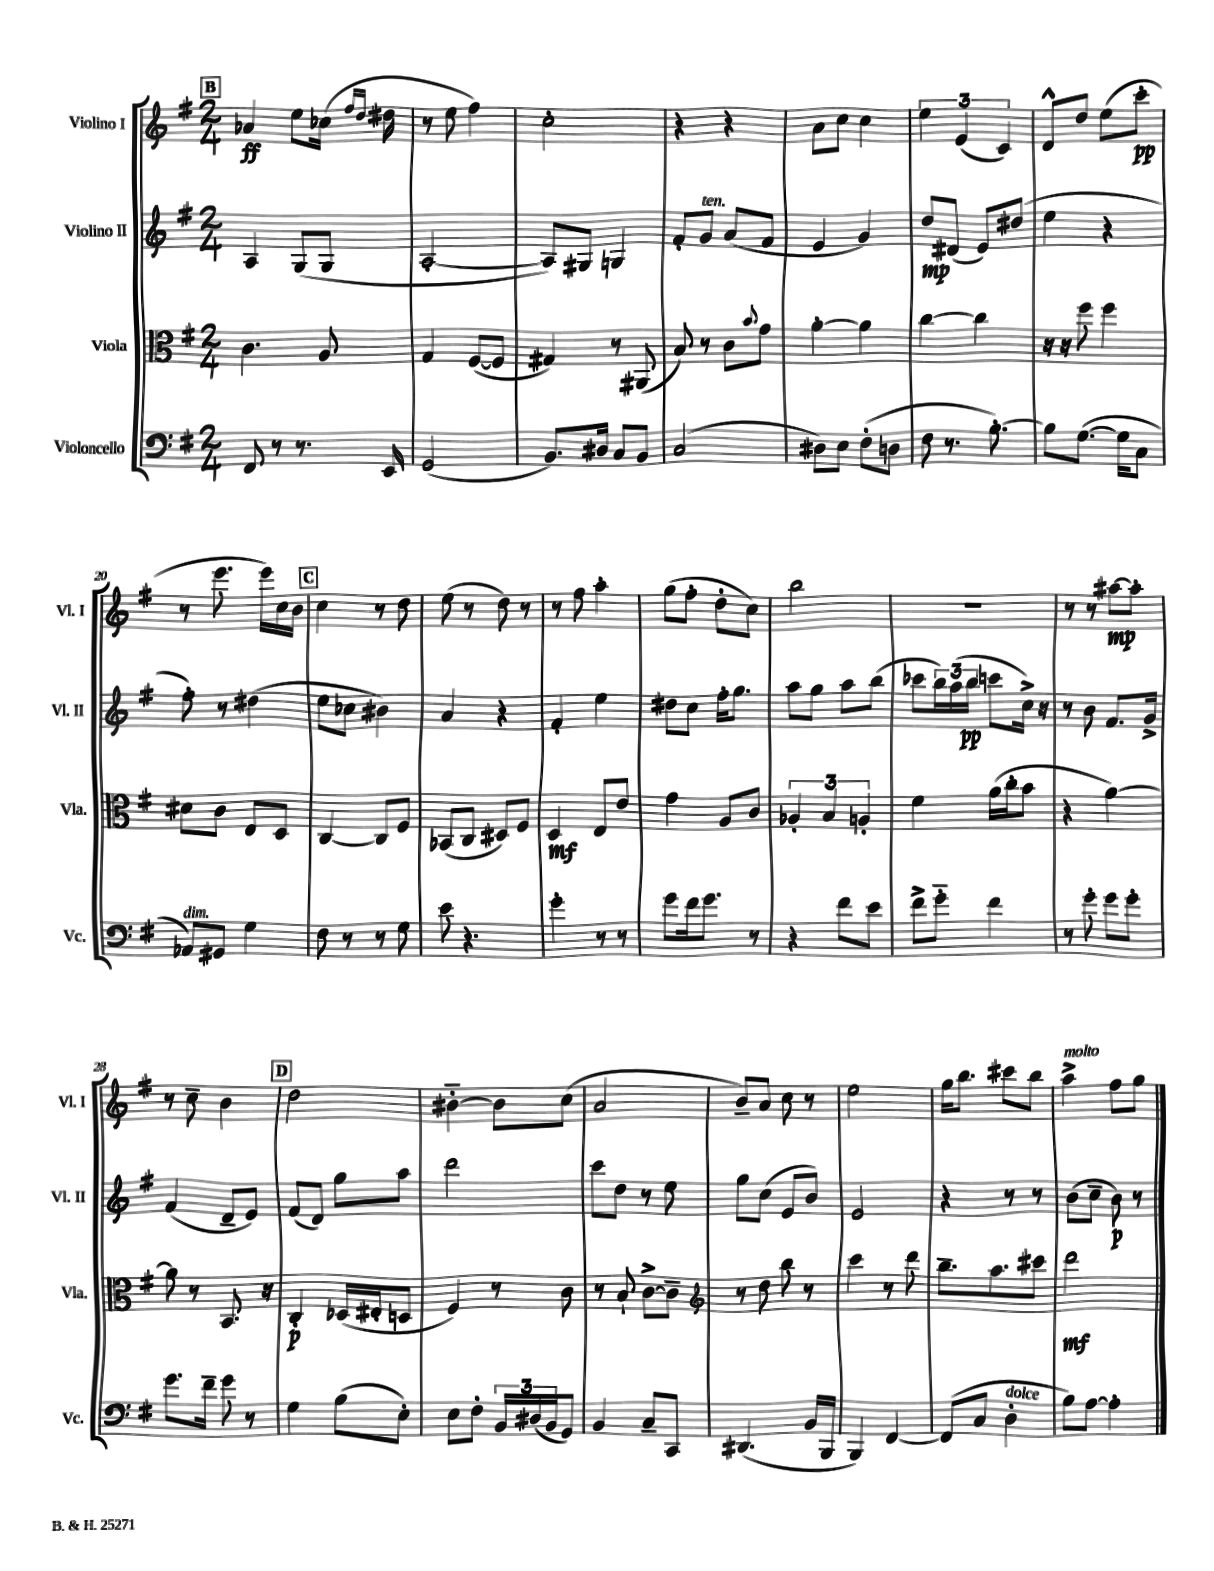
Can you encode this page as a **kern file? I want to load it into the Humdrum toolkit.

**kern	**kern	**kern	**kern
*staff4	*staff3	*staff2	*staff1
*clefF4	*clefC3	*clefG2	*clefG2
*k[f#]	*k[f#]	*k[f#]	*k[f#]
*M2/4	*M2/4	*M2/4	*M2/4
8FF#	4.c	4A	4a-
8r	.	.	.
8.r	.	(8G	8ee
.	8A	8G	(16cc-
.	.	.	16qqff#
.	.	.	16qqdd
16EE	.	.	16dd#
=	=	=	=
(2GG	4G	[2A'	8r
.	.	.	8ee
.	([8F#	.	4ff#)
.	8F#]	.	.
=	=	=	=
8.BB)	4G#)	8A])	2cc'
.	.	8G#	.
16D#	.	.	.
8C	8r	4G	.
8BB	(8AA#	.	.
=	=	=	=
(2C	8B)	8f#'	4r
.	8r	8g	.
.	8c	(8a	4r
.	8qqb	.	.
.	8g	8f#	.
=	=	=	=
8D#)	[4a'	4e	8a
8E	.	.	8cc
(8F#'	4a]	4g)	4cc
8D	.	.	.
=	=	=	=
8F#	[4cc	8dd	6ee
8.r	.	(8d#	.
.	.	.	(6e
.	4cc]	8e)	.
[8.B')	.	.	.
.	.	.	6c)
.	.	(8dd#	.
=	=	=	=
8B]	16r	4ee	8d^^
.	16r	.	.
([8.G	8ff#	.	8dd
.	4ff#	4r	(8ee
16G]	.	.	.
8C	.	.	8ccc'
=	=	=	=
8AA-)	8d#	8ff#')	8r
8GG#	8c	8r	8.eee
4G	8E	(4dd#	.
.	.	.	16eee)
.	8D	.	16cc
.	.	.	16b
=	=	=	=
8F#	[4C	8ee	4cc
8r	.	8cc-	.
8r	8C]	4b#)	8r
8G	8F#	.	8dd
=	=	=	=
8e	(8BB-	4a	(8ee
4.r	8C	.	8r
.	8D#)	4r	8dd)
.	8F#	.	8r
=	=	=	=
4g'	4D	4f#'	8r
.	.	.	8ff#
8r	8E	4ee	4aa'
8r	8e	.	.
=	=	=	=
8g	4g	8dd#	(8gg
16f#	.	8cc	8ff#'
8.g	.	.	.
.	8A	16ff#'	8dd'
.	.	8.gg	.
8r	8c	.	8cc)
=	=	=	=
4r	6A-'	8aa	2bb
.	.	8gg	.
.	6B	.	.
8f#	.	8aa	.
.	6A'	.	.
8e	.	(8bb	.
=	=	=	=
8f#^	4f#	8ccc-	2r
8g'~	.	24bb)	.
.	.	(24aa	.
.	.	24bb	.
4f#	(16a	8ccc	.
.	16cc'	.	.
.	8b	16cc^)	.
.	.	16r	.
=	=	=	=
8r	4r	8r	8r
8g'	.	8b	8r
8g	[4a)	8.f#	[8aa#
8g'	.	.	8aa#']
.	.	16g^	.
=	=	=	=
8.g	8a]	(4f#	8r
.	8r	.	8cc~
16f#~	.	.	.
8g	8.BB	8d~	4b
8r	.	8e)	.
.	16r	.	.
=	=	=	=
4G	4C'	(8f#	2dd
.	.	8d)	.
(8B	(16D-	8gg	.
.	16E#'	.	.
8E')	8D	8aa	.
=	=	=	=
8E	4F#)	2ddd	[4b#'~
8F#'	.	.	.
24BB	8r	.	8b#]
(24D#	.	.	.
24BB	.	.	.
8GG)	8c	.	(8cc
=	=	=	=
4BB	8r	8ccc	2a
.	8B`	8dd	.
8C~	[8c^	8r	.
8CC	8c~]	8ee	.
=	=	=	=
*	*clefG2	*	*
(4.DD#	8r	8gg	8b~)
.	8dd	(8cc	8a
.	8bb	8e	8cc
16BB	8r	8b)	8r
16BBB	.	.	.
=	=	=	=
4BBB)	4ccc	2e	2ee
[4FF#	8r	.	.
.	8ddd	.	.
=	=	=	=
(8FF#]	8.bb~	4r	16gg
.	.	.	8.bb
8C	.	.	.
.	8.aa	.	.
4D'	.	8r	8ccc#
.	8ccc#	8r	8bb
=	=	=	=
8B)	2ddd	(8b	4aa^
[8A	.	8cc~	.
4A']	.	8b)	8ff#
.	.	8r	8gg
==	==	==	==
*-	*-	*-	*-
